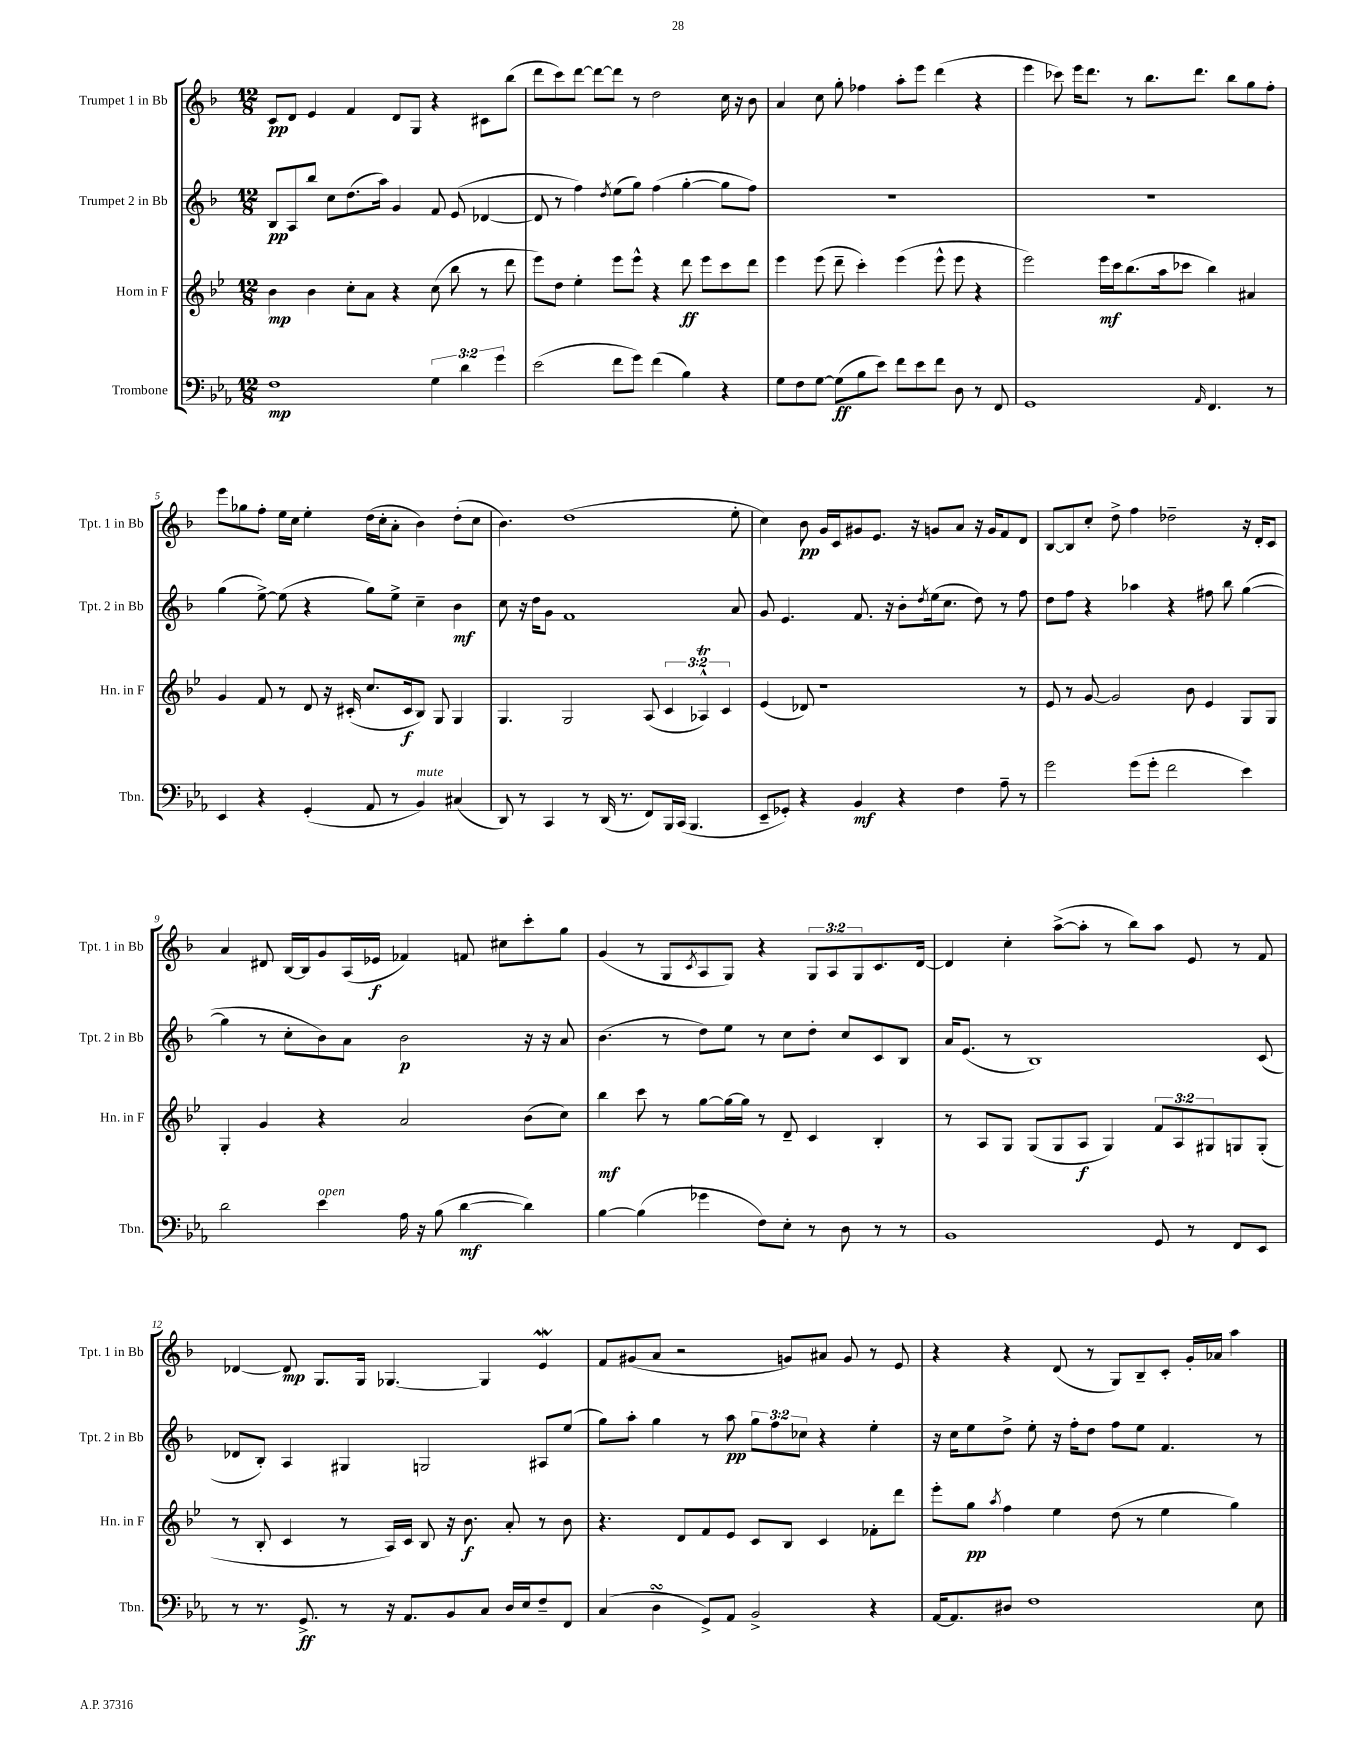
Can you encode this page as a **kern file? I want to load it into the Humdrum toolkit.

**kern	**kern	**kern	**kern
*staff4	*staff3	*staff2	*staff1
*clefF4	*clefG2	*clefG2	*clefG2
*k[b-e-a-]	*k[b-e-]	*k[b-]	*k[b-]
*M12/8	*M12/8	*M12/8	*M12/8
1F	4b-	8B-	8c
.	.	8A	8d
.	4b-	8bb-	4e
.	.	8cc	.
.	8cc'	(8.dd	4f
.	8a	.	.
.	.	16aa)	.
.	4r	4g	8d
.	.	.	8G
6G	(8cc	8f	4r
.	8bb-	(8e	.
6d	.	.	.
.	8r	[4d-	8c#
6g	.	.	.
.	8ddd	.	(8bb-
=	=	=	=
(2e-	8eee-)	8d-]	8ddd
.	8dd	8r	8ccc)
.	4ee-'	4ff)	[8ddd
.	.	.	8ddd_
.	.	8qdd	.
8f	8eee-	(8ee	8ddd]
8g)	8eee-^^	8gg)	8r
(4f	4r	(4ff	2dd
4B-)	8ddd	[4gg'	.
.	8eee-	.	.
4r	8ccc	8gg]	16cc
.	.	.	16r
.	8ddd	8ff)	8b-
=	=	=	=
8G	4eee-	1.r	4a
8F	.	.	.
[8G	(8eee-	.	8cc
(8G]	8ddd~	.	8gg'
8B-	4ccc')	.	4ff-
8e-)	.	.	.
8f	(4eee-	.	8aa'
8e-	.	.	8eee
8f	8eee-^^	.	(4ddd
8D	8eee-	.	.
8r	4r	.	4r
8FF	.	.	.
=	=	=	=
1GG	2eee-)	1.r	4eee
.	.	.	8ccc-)
.	.	.	16eee
.	.	.	8.ddd
.	16eee-	.	.
.	16ccc	.	.
.	(8.bb-	.	8r
.	.	.	8.bb-
.	16aa	.	.
.	8ccc-	.	.
.	.	.	8.ddd
16qqAA-	.	.	.
4.FF	4bb-)	.	.
.	.	.	8bb-
.	4a#	.	8gg
8r	.	.	8ff'
=	=	=	=
4EE-	4g	(4gg	8eee
.	.	.	8gg-
4r	8f	[8ee^)	8ff'
.	8r	(8ee]	16ee
.	.	.	16cc
(4GG'	8d	4r	4ee'
.	16r	.	.
.	(16c#'	.	.
8AA-	8.cc	8gg)	(16dd
.	.	.	16cc'
8r	.	8ee^	8a'
.	16c#	.	.
4BB-)	8B-)	4cc~	4b-)
.	8G	.	.
(4C#	4G	4b-	(8dd'
.	.	.	8cc
=	=	=	=
8DD)	4.G	8cc	4.b-)
8r	.	16r	.
.	.	16dd	.
4CC	.	8g	.
.	2G	1f	(1dd
8r	.	.	.
(16DD	.	.	.
8.r	.	.	.
8FF)	(8A	.	.
16BBB-	6c	.	.
(16CC	.	.	.
4.BBB-	.	.	.
.	6A-^^)	.	.
.	6c	.	.
.	.	8a	8ee'
=	=	=	=
8EE-~	(4e-	8g	4cc)
8GG-')	.	4.e	.
4r	8d-)	.	8b-
.	1r	.	16g
.	.	.	16c
4BB-	.	8.f	8g#
.	.	.	8.e
.	.	16r	.
4r	.	8b-'	.
.	.	.	16r
.	.	8qdd	.
.	.	(16ee	8g
.	.	8.cc	.
4F	.	.	8a
.	.	8dd)	16r
.	.	.	16g
8A-~	.	8r	8f
8r	8r	8ff	8d
=	=	=	=
2g	8e-	8dd	[8B-
.	8r	8ff	8B-]
.	[8g	4r	8cc'
.	2g]	.	8dd^
(8g	.	4aa-	4ff
8g'	.	.	.
2f	.	4r	2dd-~
.	8b-	.	.
.	4e-	8ff#	.
.	.	8bb-	.
4e-)	8G	([4gg	16r
.	.	.	16d'
.	8G	.	8c
=	=	=	=
2d	4G'	4gg]	4a
.	4g	8r	8d#
.	.	8cc'	[16B-
.	.	.	16B-]
4e-	4r	8b-)	8g
.	.	8a	(16A
.	.	.	16e-
16A-	2a	2b-	4f-)
16r	.	.	.
(8B-	.	.	.
[4d	.	.	8f
.	.	.	8cc#
4d])	(8b-	16r	8ccc'
.	.	16r	.
.	8cc)	8a	8gg
=	=	=	=
[4B-	4bb-	(4.b-	(4g
(4B-]	8ccc	.	8r
.	8r	8r	8G
.	.	.	8qc
4g-	[8gg	8dd)	8A
.	16gg_	8ee	8G)
.	16gg]	.	.
8F)	8r	8r	4r
8E-'	8d~	8cc	.
8r	4c	8dd'	12G
.	.	.	12A
8D	.	8cc	.
.	.	.	12G
8r	4B-'	8c	8.c
8r	.	8B-	.
.	.	.	[16d
=	=	=	=
1BB-	8r	16a	4d]
.	.	(8.e	.
.	8A	.	.
.	8G	8r	4cc'
.	(8G	1B-)	.
.	8G	.	([8aa^
.	8A	.	8aa']
.	4G)	.	8r
.	.	.	8bb-)
8GG	12f	.	8aa
.	12A	.	.
8r	.	.	8e
.	12G#	.	.
8FF	8G	.	8r
8EE-	(8G'	(8c	8f
=	=	=	=
8r	8r	8d-	[4d-
8.r	8B-'	8B-')	.
.	4c	4A	8d-]
8.GG^	.	.	.
.	.	.	8.G
8r	8r	4G#	.
.	.	.	16G
16r	16A)	.	[4.G-
8.AA-	16c	.	.
.	8B-	2G	.
8BB-	16r	.	.
.	8.b-	.	.
8C	.	.	4G-]
16D	8a'	.	.
16E-	.	.	.
8F~	8r	8A#	4e
8FF	8b-	(8ee	.
=	=	=	=
(4C	4.r	8gg)	8f
.	.	8aa'	(8g#
4D	.	4gg	8a
.	8d	.	2r
8GG^)	8f	8r	.
8AA-	8e-	8aa	.
2BB-^	8c	12gg	.
.	.	12ff	.
.	8B-	.	8g)
.	.	12cc-	.
.	4c	4r	8a#
.	.	.	8g
4r	8f-'	4ee'	8r
.	8ddd	.	8e
=	=	=	=
[16AA-	8eee-'	16r	4r
8.AA-]	.	16cc	.
.	8gg	8ee	.
.	8qaa	.	.
8D#	4ff	8dd^	4r
1F	.	8ee'	.
.	4ee-	16r	(8d
.	.	16ff'	.
.	.	8dd	8r
.	(8dd	8ff	8G)
.	8r	8ee	8B-~
.	4ee-	4.f	8c'
.	.	.	16g'
.	.	.	16a-
.	4gg)	.	4aa
8E-	.	8r	.
==	==	==	==
*-	*-	*-	*-
